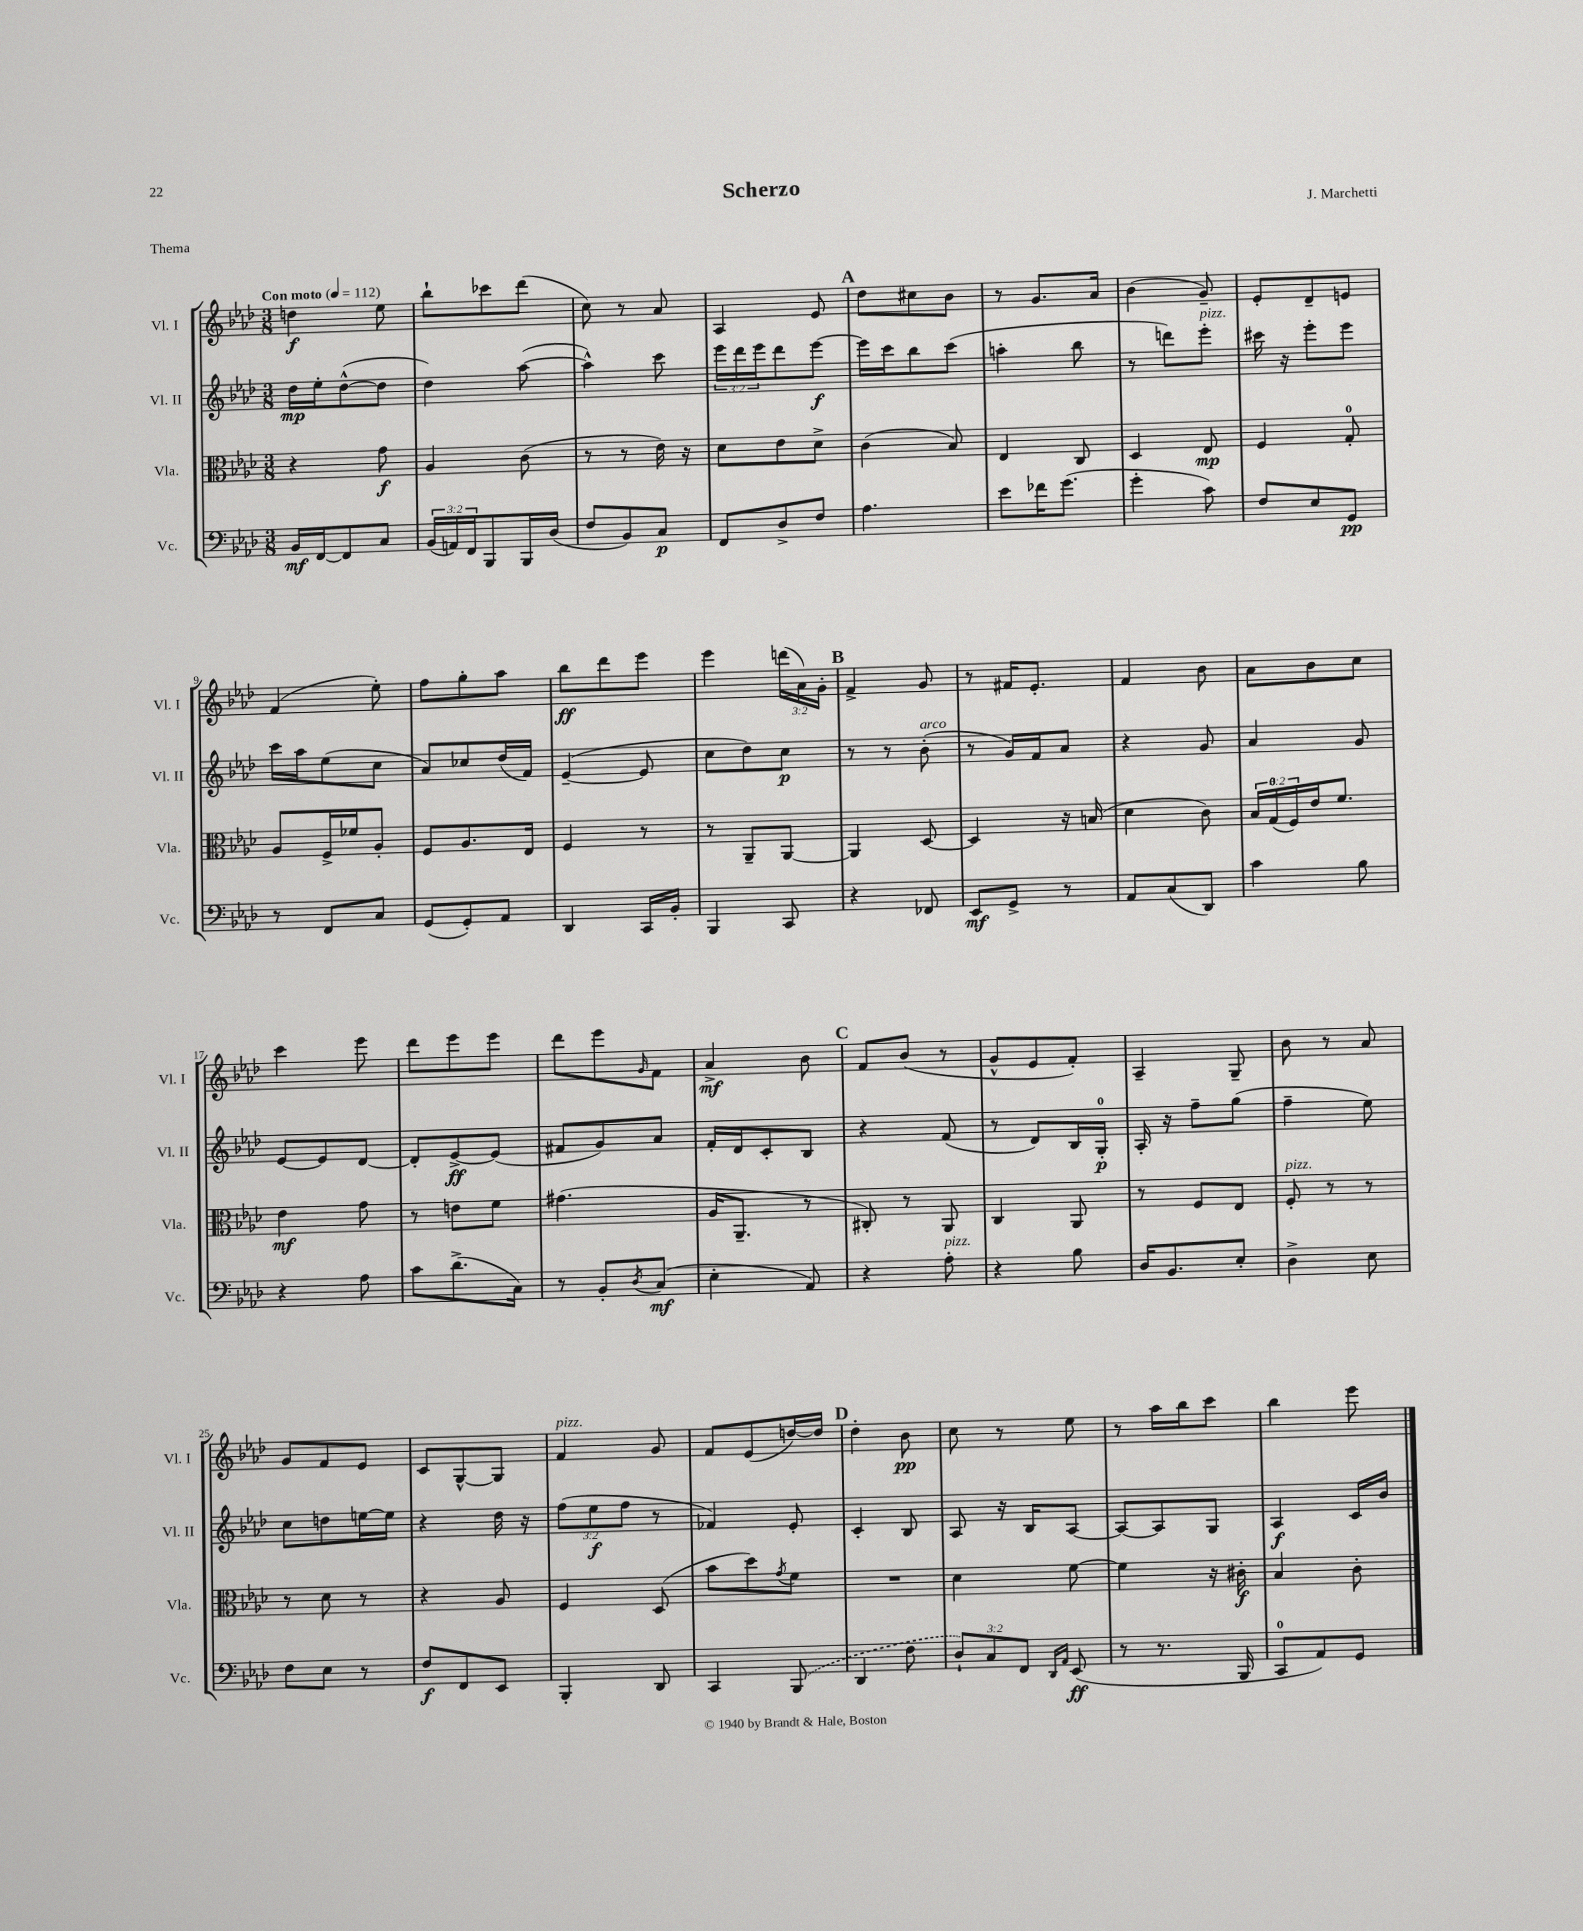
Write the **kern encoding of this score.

**kern	**kern	**kern	**kern
*staff4	*staff3	*staff2	*staff1
*clefF4	*clefC3	*clefG2	*clefG2
*k[b-e-a-d-]	*k[b-e-a-d-]	*k[b-e-a-d-]	*k[b-e-a-d-]
*M3/8	*M3/8	*M3/8	*M3/8
*MM112	*MM112	*MM112	*MM112
16BB-/LL	4r	16dd-\LL	4dd\
[16FF/J	.	16ee-'\J	.
8FF/]	.	([8dd-^^\	.
8C/J	8g\	8dd-\]J	8ee-\
=	=	=	=
(24BB-/LL	4A-/	4dd-\)	8bb-`\L
24AA/)	.	.	.
24FF/J	.	.	.
8BBB-/	.	.	8ccc-\
16BBB-/L	(8c\	([8aa-\	(8ddd-\J
(16D-/JJ	.	.	.
=	=	=	=
8F/L	8r	4aa-^^\])	8cc\)
8BB-/)	8r	.	8r
8C/J	16e-\)	8ccc\	8a-/
.	16r	.	.
=	=	=	=
8FF/L	8d-\L	24eee-\LL	4A-/
.	.	24ddd-\	.
.	.	24eee-\J	.
8D-^/	8e-\	8ddd-\	.
8F/J	8d-^\J	[8eee-\J	8e-/
=	=	=	=
4.A-\	(4c\	16eee-\]LL	8dd-\L
.	.	16ccc\J	.
.	.	8bb-\	8cc#\
.	8B-/)	(8ccc\J	8b-\J
=	=	=	=
8e-\L	4E-/	4aa'\	8r
16f-\K	.	.	8.g/L
(8.g\J	.	.	.
.	8C/	8bb-\	.
.	.	.	16a-/Jk
=	=	=	=
4g'\	4D-/	8r	(4b-\
.	.	8ddd\L)	.
8c\)	8E-/	8eee-'\J	8g~/)
=	=	=	=
8F/L	4F/	16ccc#\	8e-'/L
.	.	16r	.
8E-/	.	8eee-'\L	8d-~/
8GG/J	8G'/	8eee-\J	8e/J
=	=	=	=
8r	8A-/L	16ccc\LL	(4f/
.	.	16aa-\J	.
8FF/L	16F^/L	(8ee-\	.
.	16f-/J	.	.
8C/J	8A-'/J	8cc\J	8ee-'\)
=	=	=	=
(8GG/L	8F/L	8a-/L)	8ff\L
8GG'/)	8.A-/	8cc-/	8gg'\
8AA-/J	.	(16dd-/L	8aa-\J
.	16E-/Jk	16f/JJ)	.
=	=	=	=
4DD-/	4F/	([4e-~/	8bb-\L
.	.	.	8ddd-\
16CC/LL	8r	8e-/]	8eee-\J
16BB-'/JJ	.	.	.
=	=	=	=
4BBB-/	8r	8cc\L	4eee-\
.	8AA-~/L	8dd-\)	.
8CC/	[8AA-/J	8cc\J	(24ddd\LL
.	.	.	24a-\)
.	.	.	24g'\JJ
=	=	=	=
4r	4AA-/]	8r	4f^/
.	.	8r	.
8FF-/	[8D-/	(8b-'\	8g/
=	=	=	=
8EE-/L	4D-/]	8r	8r
8GG^/J	.	16g/LL)	16f#/LK
.	.	16f/J	8.e-'/J
8r	16r	8a-/J	.
.	(16B/	.	.
=	=	=	=
8AA-/L	4d-\	4r	4f/
(8C/	.	.	.
8DD-/J)	8c\)	8g/	8b-\
=	=	=	=
4c\	24B-/LL	4a-/	8a-\L
.	(24G/	.	.
.	24F/)	.	.
.	16e-/J	.	8b-\
.	8.f/J	.	.
8B-\	.	8g/	8cc\J
=	=	=	=
4r	4e-\	[8e-/L	4ccc\
.	.	8e-/]	.
8A-\	8g\	[8d-/J	8eee-\
=	=	=	=
8c\L	8r	8d-'/]L	8ddd-\L
(8.d-^\	8e\L	[8e-^/	8eee-\
.	8f\J	(8e-/]J	8eee-\J
16C\Jk)	.	.	.
=	=	=	=
8r	(4.g#\	8f#/L	8ddd-\L
8BB-'/L	.	8g/)	8eee-\
8qD-/	.	.	16qqg/
(8C/J	.	8a-/J	8f\J
=	=	=	=
4E-'\	16A-/LK	16f'/LL	4a-^/
.	8.AA-~/J	16d-/J	.
.	.	8c'/	.
8AA-/)	8r	8B-/J	8b-\
=	=	=	=
4r	8C#'/)	4r	8f/L
.	8r	.	(8b-/J
8A-'\	8AA-/	(8f/	8r
=	=	=	=
4r	4C/	8r	8g^^/L
.	.	8d-/L)	8e-/
8B-\	8AA-/	16B-/L	8f'/J)
.	.	16G'/JJ	.
=	=	=	=
16D-/LK	8r	16A-'/	4A-~/
8.BB-/	.	16r	.
.	8F/L	8ff~\L	.
8E-'/J	8E-/J	(8gg\J	8G~/
=	=	=	=
4D-^\	8F'/	4ff~\	8b-\
.	8r	.	8r
8E-\	8r	8ee-\)	8a-/
=	=	=	=
8F\L	8r	8cc\L	8g/L
8E-\J	8d-\	8dd\	8f/
8r	8r	[16ee\L	8e-/J
.	.	16ee\]JJ	.
=	=	=	=
8F/L	4r	4r	8c/L
8FF/	.	.	[8G^^/
8EE-/J	8A-/	16dd-\	8G/]J
.	.	16r	.
=	=	=	=
4BBB-'/	4F/	(12ff\L	4f/
.	.	12ee-\	.
.	.	12ff\J	.
8DD-/	(8D-/	8r	8g/
=	=	=	=
4CC/	8b-\L	4f-/)	8f/L
.	8dd-\)	.	(8e-/
.	8qg/	.	.
(8BBB-/	8f\J	8e-'/	[16dd/L)
.	.	.	16dd/]JJ
=	=	=	=
4DD-/	4.r	4c'/	4dd-'\
8F\	.	8B-/	8b-\
=	=	=	=
12D-`/L)	4d-\	8A-/	8cc\
12C/	.	.	.
.	.	16r	8r
12FF/J	.	.	.
.	.	16B-/LK	.
16qqDD-/LL	.	.	.
16qqAA-/JJ	.	.	.
(8EE-/	[8f\	[8A-/J	8ee-\
=	=	=	=
8r	4f\]	8A-/_L	8r
8.r	.	8A-/]	16aa-\LL
.	.	.	16bb-\J
.	16r	8G/J	8ccc\J
16BBB-/	16c#'\	.	.
=	=	=	=
8CC/L	4B-/	4A-/	4bb-\
8AA-/)	.	.	.
8GG/J	8c'\	16c/LL	8eee-\
.	.	16b-/JJ	.
==	==	==	==
*-	*-	*-	*-
